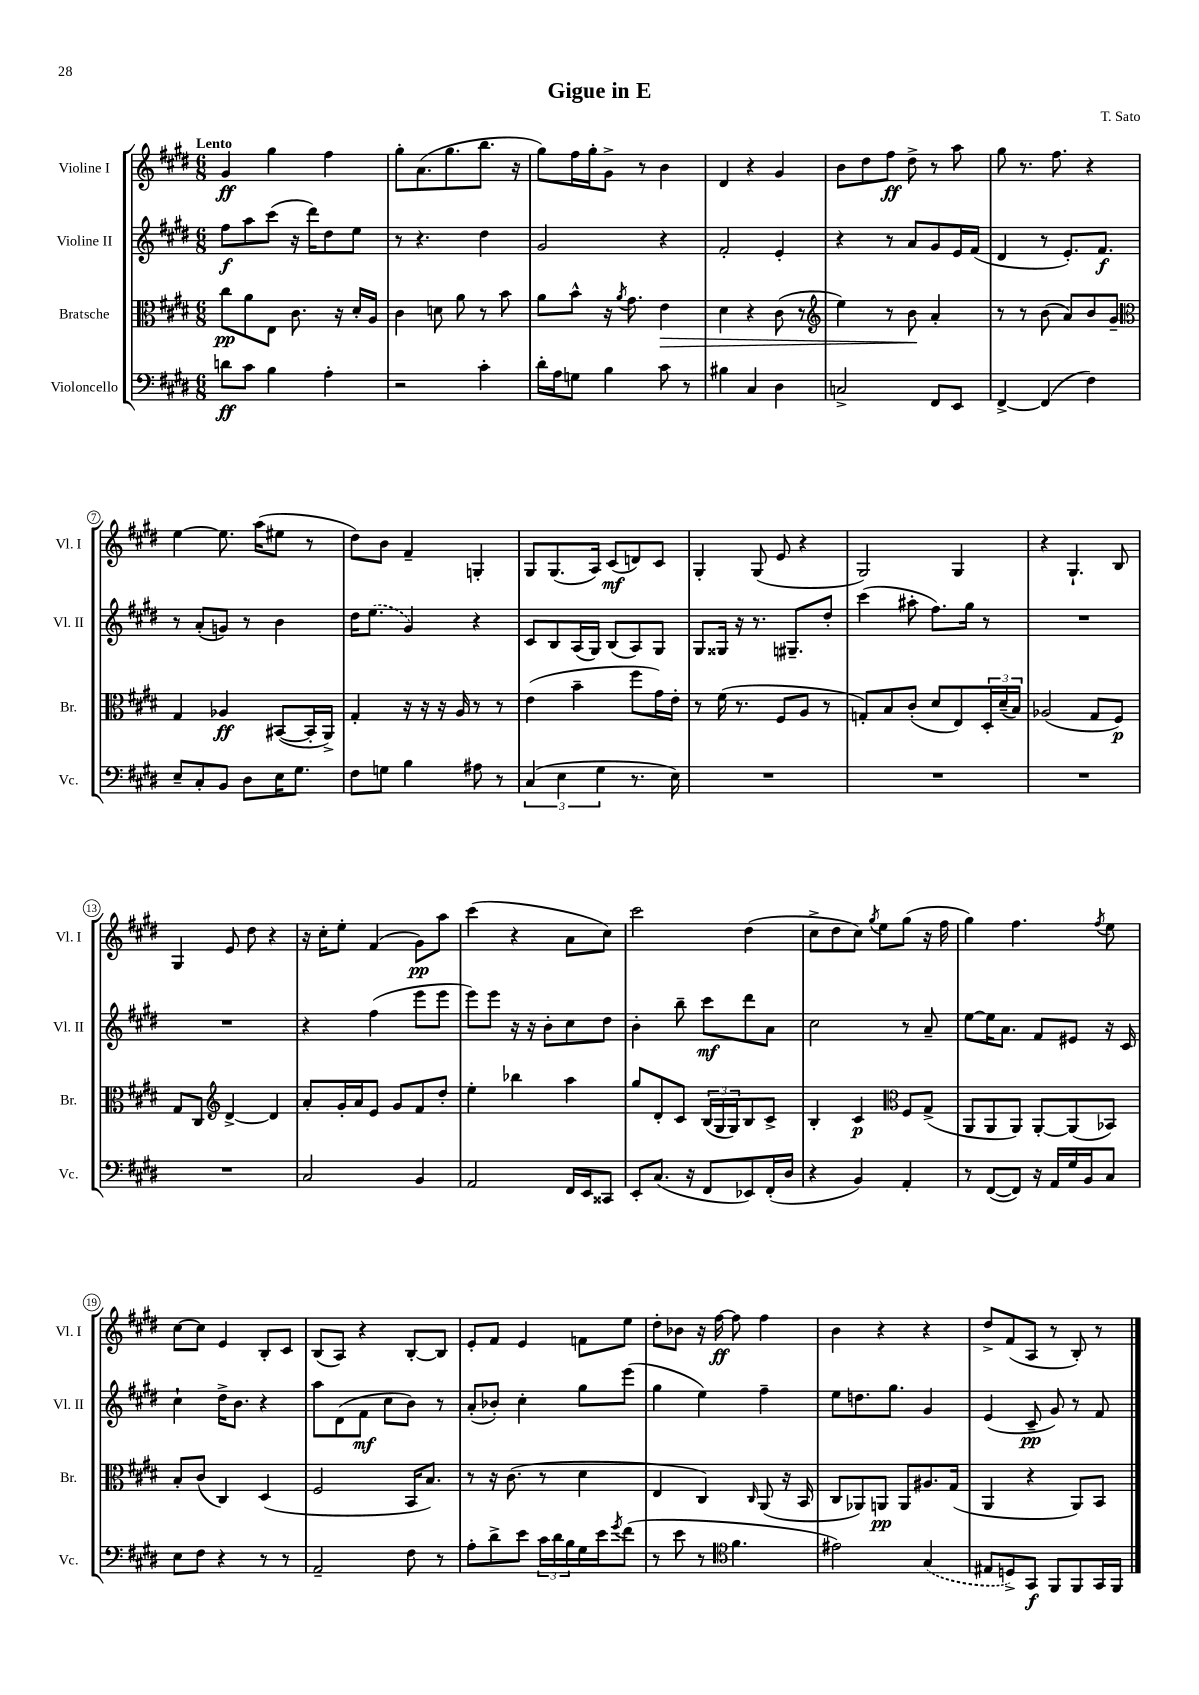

**kern	**dynam	**kern	**dynam	**kern	**dynam	**kern	**dynam
*part4	*part4	*part3	*part3	*part2	*part2	*part1	*part1
*staff4	*staff4	*staff3	*staff3	*staff2	*staff2	*staff1	*staff1
*I"Violoncello	*	*I"Bratsche	*	*I"Violine II	*	*I"Violine I	*
*I'Vc.	*	*I'Br.	*	*I'Vl. II	*	*I'Vl. I	*
*clefF4	*	*clefC3	*	*clefG2	*	*clefG2	*
*k[f#c#g#d#]	*	*k[f#c#g#d#]	*	*k[f#c#g#d#]	*	*k[f#c#g#d#]	*
*M6/8	*	*M6/8	*	*M6/8	*	*M6/8	*
=1	=1	=1	=1	=1	=1	=1	=1
!	!	!	!	!	!	!LO:TX:a:B:t=Lento	!
8dn\L	ff	8cc#\L	pp	8ff#\L	f	4g#/	ff
8c#\J	.	8a\	.	8aa\	.	.	.
4B\	.	8E\J	.	(8ccc#\J	.	4gg#\	.
.	.	8.c#\	.	16r	.	.	.
.	.	.	.	16ddd#\KL)	.	.	.
4A'\	.	.	.	8dd#\	.	4ff#\	.
.	.	16r	.	.	.	.	.
.	.	16d#'/LL	.	8ee\J	.	.	.
.	.	16A/JJ	.	.	.	.	.
=2	=2	=2	=2	=2	=2	=2	=2
2r	.	4c#\	.	8r	.	8gg#'\L	.
.	.	.	.	4.r	.	(8.a\	.
.	.	8dn\	.	.	.	.	.
.	.	.	.	.	.	8.gg#\	.
.	.	8a\	.	.	.	.	.
4c#'\	.	8r	.	4dd#\	.	8.bb\J	.
.	.	8b\	.	.	.	.	.
.	.	.	.	.	.	16r	.
=3	=3	=3	=3	=3	=3	=3	=3
16d#'\LL	.	8a\L	.	2g#/	.	8gg#\L)	.
16A\J	.	.	.	.	.	.	.
8Gn\J	.	8b^^\J	.	.	.	16ff#\L	.
.	.	.	.	.	.	16gg#'\J	.
4B\	.	16r	.	.	.	8g#^\J	.
.	.	8qa/	.	.	.	.	.
.	.	8.g#\	.	.	.	.	.
.	.	.	.	.	.	8r	.
!	!	!	!LO:HP:b	!	!	!	!
8c#\	.	4e\	>	4r	.	4b\	.
8r	.	.	.	.	.	.	.
=4	=4	=4	=4	=4	=4	=4	=4
4B#X\	.	4d#\	.	2f#'/	.	4d#/	.
4C#/	.	4r	.	.	.	4r	.
4D#\	.	(8c#\	.	4e'/	.	4g#/	.
.	.	8r	.	.	.	.	.
=5	=5	=5	=5	=5	=5	=5	=5
*	*	*clefG2	*	*	*	*	*
2Cn^/	.	4ee\)	.	4r	.	8b\L	.
.	.	.	.	.	.	8dd#\	.
.	.	8r	.	8r	.	8ff#\J	ff
.	.	8b\	.	8a/L	.	8dd#^\	.
8FF#/L	.	4a'/	]	8g#/	.	8r	.
8EE/J	.	.	.	16e/L	.	8aa\	.
.	.	.	.	(16f#/JJ	.	.	.
=6	=6	=6	=6	=6	=6	=6	=6
[4FF#^/	.	8r	.	4d#/	.	8gg#\	.
.	.	8r	.	.	.	8.r	.
(4FF#/]	.	(8b\	.	8r	.	.	.
.	.	.	.	.	.	8.ff#\	.
.	.	8a/L)	.	8.e'/L)	.	.	.
4F#\)	.	8b/	.	.	.	4r	.
.	.	.	.	8.f#/J	f	.	.
.	.	8g#~/J	.	.	.	.	.
!!LO:LB:g=z
=7	=7	=7	=7	=7	=7	=7	=7
*	*	*clefC3	*	*	*	*	*
8E~/L	.	4G#/	.	8r	.	[4ee\	.
8C#'/	.	.	.	(8a'/L	.	.	.
8BB/J	.	4A-X/	ff	8gn/J)	.	8.ee\]	.
8D#\L	.	.	.	8r	.	.	.
.	.	.	.	.	.	(16aa\KL	.
16E\K	.	([8BB#X/L	.	4b\	.	8ee#X\J	.
8.G#\J	.	.	.	.	.	.	.
.	.	16BB#'/L]	.	.	.	8r	.
.	.	16AA^/JJ)	.	.	.	.	.
=8	=8	=8	=8	=8	=8	=8	=8
8F#\L	.	4G#'/	.	16dd#\KL	.	8dd#\L)	.
.	.	.	.	(8.ee\J	.	.	.
8Gn\J	.	.	.	.	.	8b\J	.
4B\	.	16r	.	4g#/)	.	4f#~/	.
.	.	16r	.	.	.	.	.
.	.	16r	.	.	.	.	.
.	.	16A/	.	.	.	.	.
8A#X\	.	8r	.	4r	.	4Gn'/	.
8r	.	8r	.	.	.	.	.
=9	=9	=9	=9	=9	=9	=9	=9
(6C#/	.	(4e\	.	8c#/L	.	8G#/L	.
.	.	.	.	8B/	.	(8.G#/	.
6E\	.	.	.	.	.	.	.
.	.	4b~\	.	(16A/L	.	.	.
.	.	.	.	16G#/JJ)	.	16A/Jk)	.
6G#\	.	.	.	.	.	.	.
.	.	.	.	(8B/L	.	(8c#/L	mf
8.r	.	8ff#\L	.	8A/)	.	8dn/)	.
.	.	16g#\L)	.	8G#/J	.	8c#/J	.
16E\)	.	16e'\JJ	.	.	.	.	.
=10	=10	=10	=10	=10	=10	=10	=10
2.r	.	8r	.	8G#/L	.	4G#'/	.
.	.	(16f#\	.	16G##X/Jk	.	.	.
.	.	8.r	.	16r	.	.	.
.	.	.	.	8.r	.	(8G#/	.
.	.	8F#/L	.	.	.	8e/	.
.	.	.	.	8.G#X~/L	.	.	.
.	.	8A/J	.	.	.	4r	.
.	.	8r	.	8dd#'/J	.	.	.
=11	=11	=11	=11	=11	=11	=11	=11
2.r	.	8Gn'/L)	.	(4ccc#\	.	2G#/)	.
.	.	8B/	.	.	.	.	.
.	.	(8c#'/J	.	8aa#X'\	.	.	.
.	.	8d#/L	.	8.ff#\L)	.	.	.
.	.	8E/)	.	.	.	4G#/	.
.	.	.	.	16gg#\Jk	.	.	.
.	.	24D#'/L	.	8r	.	.	.
.	.	(24d#~/	.	.	.	.	.
.	.	24B/JJ)	.	.	.	.	.
=12	=12	=12	=12	=12	=12	=12	=12
2.r	.	(2A-X/	.	2.r	.	4r	.
.	.	.	.	.	.	4.G#`/	.
.	.	8G#/L	.	.	.	.	.
.	.	8F#/J)	p	.	.	8B/	.
!!LO:LB:g=z
=13	=13	=13	=13	=13	=13	=13	=13
2.r	.	8G#/L	.	2.r	.	4G#/	.
.	.	8C#/J	.	.	.	.	.
*	*	*clefG2	*	*	*	*	*
.	.	[4d#^/	.	.	.	8e/	.
.	.	.	.	.	.	8dd#\	.
.	.	4d#/]	.	.	.	4r	.
=14	=14	=14	=14	=14	=14	=14	=14
2C#/	.	8a'/L	.	4r	.	16r	.
.	.	.	.	.	.	16cc#'\KL	.
.	.	16g#'/L	.	.	.	8ee'\J	.
.	.	16a/J	.	.	.	.	.
.	.	8e/J	.	(4ff#\	.	(4f#/	.
.	.	8g#/L	.	.	.	.	.
4BB/	.	8f#/	.	8eee\L	.	8g#\L)	pp
.	.	8dd#'/J	.	8eee\J	.	8aa\J	.
=15	=15	=15	=15	=15	=15	=15	=15
2AA/	.	4ee'\	.	8eee\L)	.	(4ccc#\	.
.	.	.	.	8eee\J	.	.	.
.	.	4bb-X\	.	16r	.	4r	.
.	.	.	.	16r	.	.	.
.	.	.	.	8b'\L	.	.	.
16FF#/LL	.	4aa\	.	8cc#\	.	8a\L	.
16EE/J	.	.	.	.	.	.	.
8CC##X/J	.	.	.	8dd#\J	.	8cc#\J)	.
=16	=16	=16	=16	=16	=16	=16	=16
8EE'/L	.	8gg#/L	.	4b'\	.	2ccc#\	.
(8.C#/J	.	8d#'/	.	.	.	.	.
.	.	8c#/J	.	8bb~\	.	.	.
16r	.	.	.	.	.	.	.
8FF#/L	.	(24B/LL	.	8ccc#\L	mf	.	.
.	.	24G#/	.	.	.	.	.
.	.	24G#/J)	.	.	.	.	.
8EE-X/)	.	8B/	.	8ddd#\	.	(4dd#\	.
(16FF#'/L	.	8c#^/J	.	8a\J	.	.	.
16D#/JJ	.	.	.	.	.	.	.
=17	=17	=17	=17	=17	=17	=17	=17
4r	.	4B'/	.	2cc#\	.	8cc#^\L	.
.	.	.	.	.	.	8dd#\	.
4BB/)	.	4c#/	p	.	.	8cc#\J)	.
.	.	.	.	.	.	8qgg#/	.
.	.	.	.	.	.	8ee\L	.
*	*	*clefC3	*	*	*	*	*
4AA'/	.	8F#/L	.	8r	.	(8gg#\J	.
.	.	(8G#^/J	.	8a~/	.	16r	.
.	.	.	.	.	.	16ff#\	.
=18	=18	=18	=18	=18	=18	=18	=18
8r	.	8AA/L	.	[8ee\L	.	4gg#\)	.
([8FF#/L	.	8AA/	.	16ee\K]	.	.	.
.	.	.	.	8.a\J	.	.	.
8FF#/J])	.	8AA/J)	.	.	.	4.ff#\	.
16r	.	[8AA'/L	.	8f#/L	.	.	.
16AA/LL	.	.	.	.	.	.	.
16G#/	.	(8AA/]	.	8e#X/J	.	.	.
16BB/J	.	.	.	.	.	.	.
.	.	.	.	.	.	8qff#/	.
8C#/J	.	8BB-X/J)	.	16r	.	8ee\	.
.	.	.	.	16c#/	.	.	.
!!LO:LB:g=z
=19	=19	=19	=19	=19	=19	=19	=19
8E\L	.	8B'/L	.	4cc#`\	.	[8cc#\L	.
8F#\J	.	(8c#/J	.	.	.	8cc#\J]	.
4r	.	4C#/)	.	16dd#^\KL	.	4e/	.
.	.	.	.	8.b\J	.	.	.
8r	.	(4D#/	.	4r	.	8B'/L	.
8r	.	.	.	.	.	8c#/J	.
=20	=20	=20	=20	=20	=20	=20	=20
2AA~/	.	2F#/	.	8aa\L	.	(8B/L	.
.	.	.	.	(8d#\	.	8A/J)	.
.	.	.	.	8f#\J	mf	4r	.
.	.	.	.	8cc#\L	.	.	.
8F#\	.	16BB/KL	.	8b\J)	.	[8B'/L	.
.	.	8.B/J)	.	.	.	.	.
8r	.	.	.	8r	.	8B/J]	.
=21	=21	=21	=21	=21	=21	=21	=21
8A'\L	.	8r	.	(8a'/L	.	8e'/L	.
8d#^\	.	16r	.	8b-X'/J)	.	8f#/J	.
.	.	(8.c#\	.	.	.	.	.
8e\J	.	.	.	4cc#'\	.	4e/	.
24c#\LL	.	8r	.	.	.	.	.
24d#\	.	.	.	.	.	.	.
24B\	.	.	.	.	.	.	.
16G#\	.	4d#\	.	8gg#\L	.	8fn\L	.
16e\J	.	.	.	.	.	.	.
8qg#/	.	.	.	.	.	.	.
(8f#\J	.	.	.	(8eee\J	.	8ee\J	.
=22	=22	=22	=22	=22	=22	=22	=22
8r	.	4E/	.	4gg#\	.	8dd#'\L	.
8e\	.	.	.	.	.	8b-X\J	.
8r	.	4C#/)	.	4ee\)	.	16r	.
.	.	.	.	.	.	[16ff#\	ff
*clefC4	*	*	*	*	*	*	*
4.f#\	.	.	.	.	.	8ff#\]	.
.	.	16qqC#/	.	.	.	.	.
.	.	(8AA/	.	4ff#~\	.	4ff#\	.
.	.	16r	.	.	.	.	.
.	.	16BB/	.	.	.	.	.
=23	=23	=23	=23	=23	=23	=23	=23
2e#X\)	.	8C#/L	.	8ee\L	.	4b\	.
.	.	8AA-X/)	.	8.ddn\	.	.	.
.	.	8AAn/J	pp	.	.	4r	.
.	.	.	.	8.gg#\J	.	.	.
.	.	8AA/L	.	.	.	.	.
(4G#/	.	8.A#X/	.	4g#/	.	4r	.
.	.	(16G#/Jk	.	.	.	.	.
=24	=24	=24	=24	=24	=24	=24	=24
8E#X/L	.	4AA/	.	(4e/	.	8dd#^/L	.
8Dn^/)	.	.	.	.	.	(8f#/	.
8GG#/J	f	4r	.	8c#~/	pp	8A/J	.
8FF#/L	.	.	.	8g#/)	.	8r	.
8FF#/	.	8AA/L)	.	8r	.	8B'/)	.
16GG#/L	.	8BB/J	.	8f#/	.	8r	.
16FF#/JJ	.	.	.	.	.	.	.
==	==	==	==	==	==	==	==
*-	*-	*-	*-	*-	*-	*-	*-
